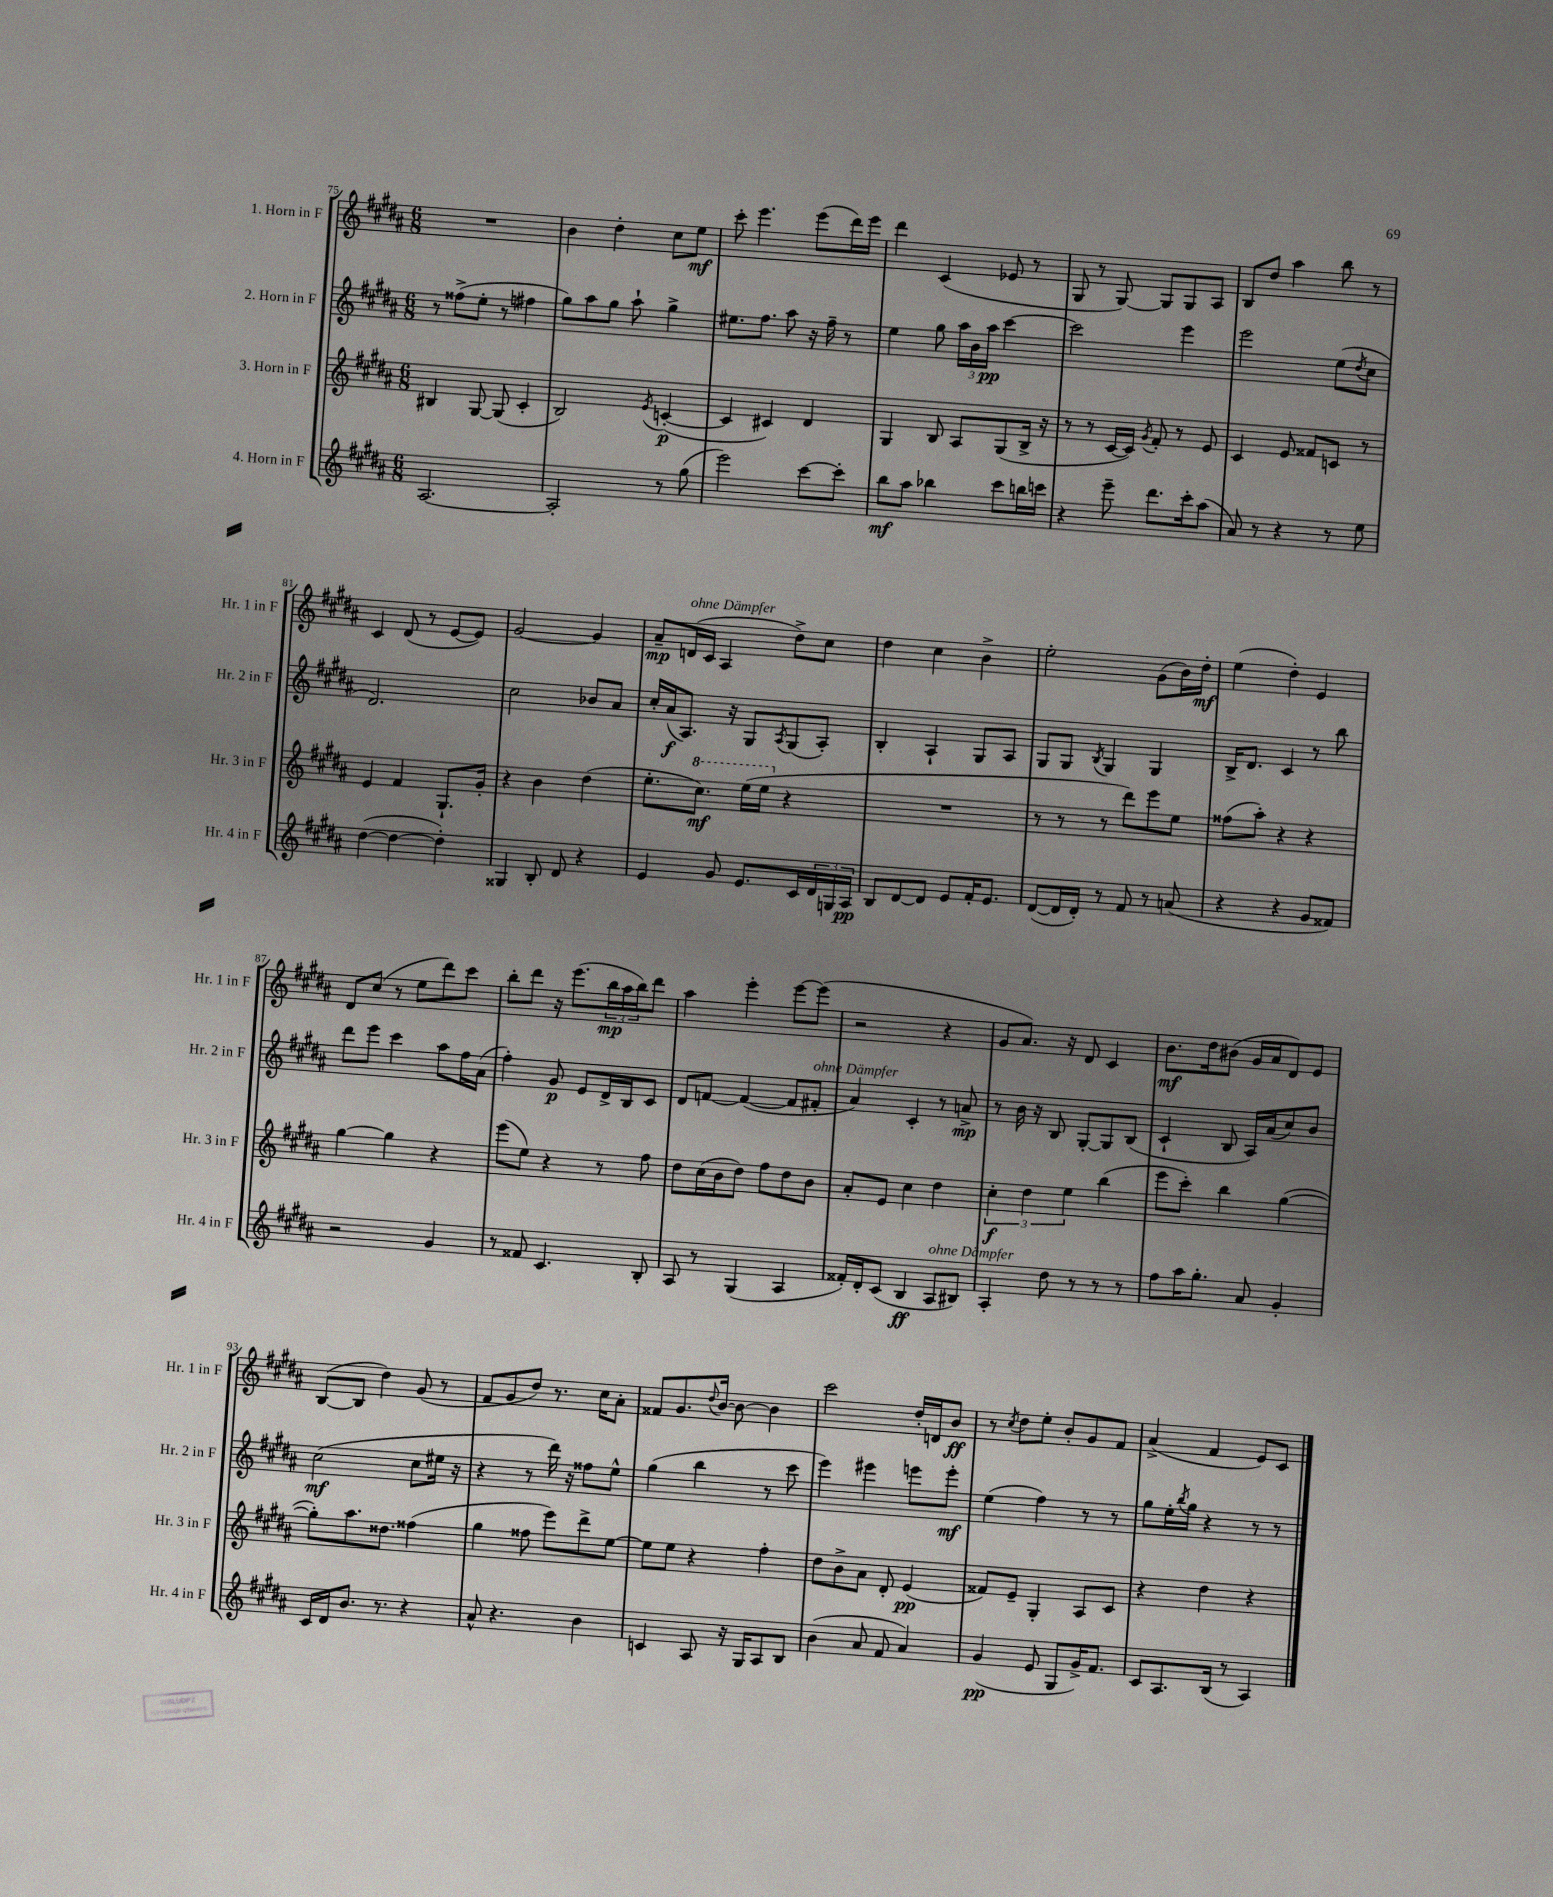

**kern	**kern	**kern	**kern
*staff4	*staff3	*staff2	*staff1
*clefG2	*clefG2	*clefG2	*clefG2
*k[f#c#g#d#a#]	*k[f#c#g#d#a#]	*k[f#c#g#d#a#]	*k[f#c#g#d#a#]
*M6/8	*M6/8	*M6/8	*M6/8
[2.A#	4B#	8r	2.r
.	.	(8ff##^	.
.	[8G#	8ee'	.
.	(8G#]	8r	.
.	4c#'	4ff#	.
=	=	=	=
2A#']	2B)	8gg#)	4b
.	.	8aa#	.
.	.	8gg#	4dd#'
.	.	8aa#`	.
.	8qe	.	.
8r	([4c'	4gg#^	8cc#
(8gg#	.	.	8ee
=	=	=	=
2eee)	4c]	8.ee#	8ccc#'
.	.	.	4.eee
.	.	8.ff#	.
.	4c#)	.	.
.	.	8aa#	.
[8ccc#	4d#	16r	(8eee
.	.	16ff#~	.
8ccc#']	.	8r	16ddd#)
.	.	.	16eee
=	=	=	=
8bb	4G#	4ee	4ddd#
8aa#	.	.	.
4bb-	8B	8gg#	(4c#
.	8A#	24aa#	.
.	.	24b	.
.	.	24aa#	.
8ccc#	(8G#	[4ccc#	8e-
16bb	16B^	.	8r
16ccc	16r	.	.
=	=	=	=
4r	8r	2ccc#]	8G#
.	8r	.	8r
8eee~	[16c#	.	[8G#)
.	16c#])	.	.
.	8qg#	.	.
8.ddd#	8f#'	.	8G#]
.	8r	4eee	8G#
16ccc#'	.	.	.
(8aa#	8e	.	8A#
=	=	=	=
8a#)	4c#	2eee	8B
8r	.	.	8dd#
4r	8e	.	4aa#
.	8f##	.	.
8r	8c	(8ee	8bb
.	.	8qdd#	.
8ee	8r	8cc#	8r
=	=	=	=
([4dd#	4e	2.d#)	4c#
4dd#_	4f#	.	(8d#
.	.	.	8r
4dd#'])	8.G#`	.	[8e
.	.	.	8e])
.	16g#'	.	.
=	=	=	=
4G##	4r	2cc#	[2g#
8B'	4b	.	.
8d#	.	.	.
4r	(4dd#	8b-	4g#]
.	.	8a#	.
=	=	=	=
4e	8.ee'	16cc#'	8a#~
.	.	(16a#	.
.	.	8.A#)	(16d
.	8.ccc#)	.	16c#
8g#	.	.	4A#
.	.	16r	.
8.e	(16eee	8G#	.
.	16eee	.	.
.	.	8qA#	.
.	4r	(8G#	8dd#^)
16c#	.	.	.
24d#	.	8A#')	8cc#
24G	.	.	.
24A#	.	.	.
=	=	=	=
8B	2.r	4B'	4dd#
[8d#	.	.	.
8d#]	.	4A#`	4cc#
8e	.	.	.
16f#'	.	8G#	4b^
8.e	.	.	.
.	.	8A#	.
=	=	=	=
([8d#	8r	8G#	2ee'
16d#]	8r	8G#	.
16d#')	.	.	.
.	.	8qB	.
8r	8r	4G#	.
8f#	8ddd#)	.	.
8r	8eee	4G#	(8g#
(8a	8ee	.	16b)
.	.	.	16dd#'
=	=	=	=
4r	(8ff##	16B^	(4ee
.	.	8.d#	.
.	8aa#')	.	.
4r	4r	4c#	4dd#')
8g#	4r	8r	4e
8f##)	.	8bb	.
=	=	=	=
2r	[4gg#	8ddd#	8d#
.	.	8eee	(8cc#
.	4gg#]	4ccc#	8r
.	.	.	8ee
4g#	4r	8aa#	8ddd#)
.	.	16ff#	8ccc#
.	.	(16a#	.
=	=	=	=
8r	(8eee	4ff#')	8bb'
8f##	8ee)	.	8ddd#
4.c#	4r	8g#	16r
.	.	.	(8.eee
.	.	8e	.
.	8r	16d#^	24bb
.	.	.	24aa#
.	.	16B	.
.	.	.	24bb)
8B'	8ff#	8c#	8ddd#
=	=	=	=
8A#	8dd#	8d#	4aa#
8r	(16cc#	[8f	.
.	16b	.	.
(4G#	8dd#)	(4f_	4eee'
.	8ff#	.	.
4A#	8dd#	8f]	[8eee
.	8b	8f#'	(8eee]
=	=	=	=
16f##')	8a#'	4a#)	2r
16d#'	.	.	.
(8c#	8e	.	.
4B	4cc#	4c#'	.
8A#	4dd#	8r	4r
8B#)	.	8a^	.
=	=	=	=
4A#'	6cc#'	8r	8g#
.	.	16b	8.a#)
.	6dd#	.	.
.	.	16r	.
8dd#	.	8B	.
.	.	.	16r
.	6ee	.	.
8r	.	[8G#'	8d#
8r	(4bb	8G#]	4c#
8r	.	(8B	.
=	=	=	=
8ff#	8eee	4c#`	8.b
16aa#	8ccc#')	.	.
8.gg#'	.	.	16dd#
.	4bb	8B	(8b#
8a#	.	16A#)	16g#
.	.	(16a#	16a#
4g#'	([4gg#	8cc#)	8d#)
.	.	8b	8e
=	=	=	=
16c#	8gg#'])	(2cc#	([8B
16d#	.	.	.
8.b	8.aa#	.	8B]
.	.	.	4dd#)
8.r	8.dd##	.	.
4r	(4ff##	8cc#	(8g#
.	.	16ee#	8r
.	.	16r	.
=	=	=	=
8a#^^	4gg#	4r	8f#
4.r	.	.	8g#
.	8ff##	8r	8dd#)
.	8eee)	16ddd#)	8.r
.	.	16r	.
4b	8ddd#^	8ff##	.
.	.	.	16cc#
.	[8ee	8ee^^	8a#'
=	=	=	=
4c	8ee]	(4gg#	8f##
.	8ee	.	8.g#
8A#	4r	4bb	.
.	.	.	8qqdd#
.	.	.	[16b
16r	.	.	8b_
16G#	.	.	.
8A#	4ff#'	8r	4b]
8B	.	8ccc#	.
=	=	=	=
(4b	8dd#	4eee)	2ccc#
.	8b^	.	.
8a#	8a#	4eee#	.
8f#	8d#'	.	.
4a#)	(4e	8eee	16dd#'
.	.	.	16d
.	.	8eee'	8b
=	=	=	=
(4g#	8f##)	(4ee	8r
.	.	.	8qcc#
.	8e~	.	8dd#
8e	4G#'	4ff#)	8ee'
8G#	.	.	8b'
16g#^)	8A#	8r	8g#
8.f#	.	.	.
.	8c#	8r	8f#
=	=	=	=
8c#	4r	8gg#	(4a#^
8.A#	.	16ee'	.
.	.	8qbb	.
.	.	16gg#	.
.	4dd#	4r	4f#
(16B	.	.	.
8r	.	.	.
4A#)	4r	8r	8e)
.	.	8r	8c#
==	==	==	==
*-	*-	*-	*-
